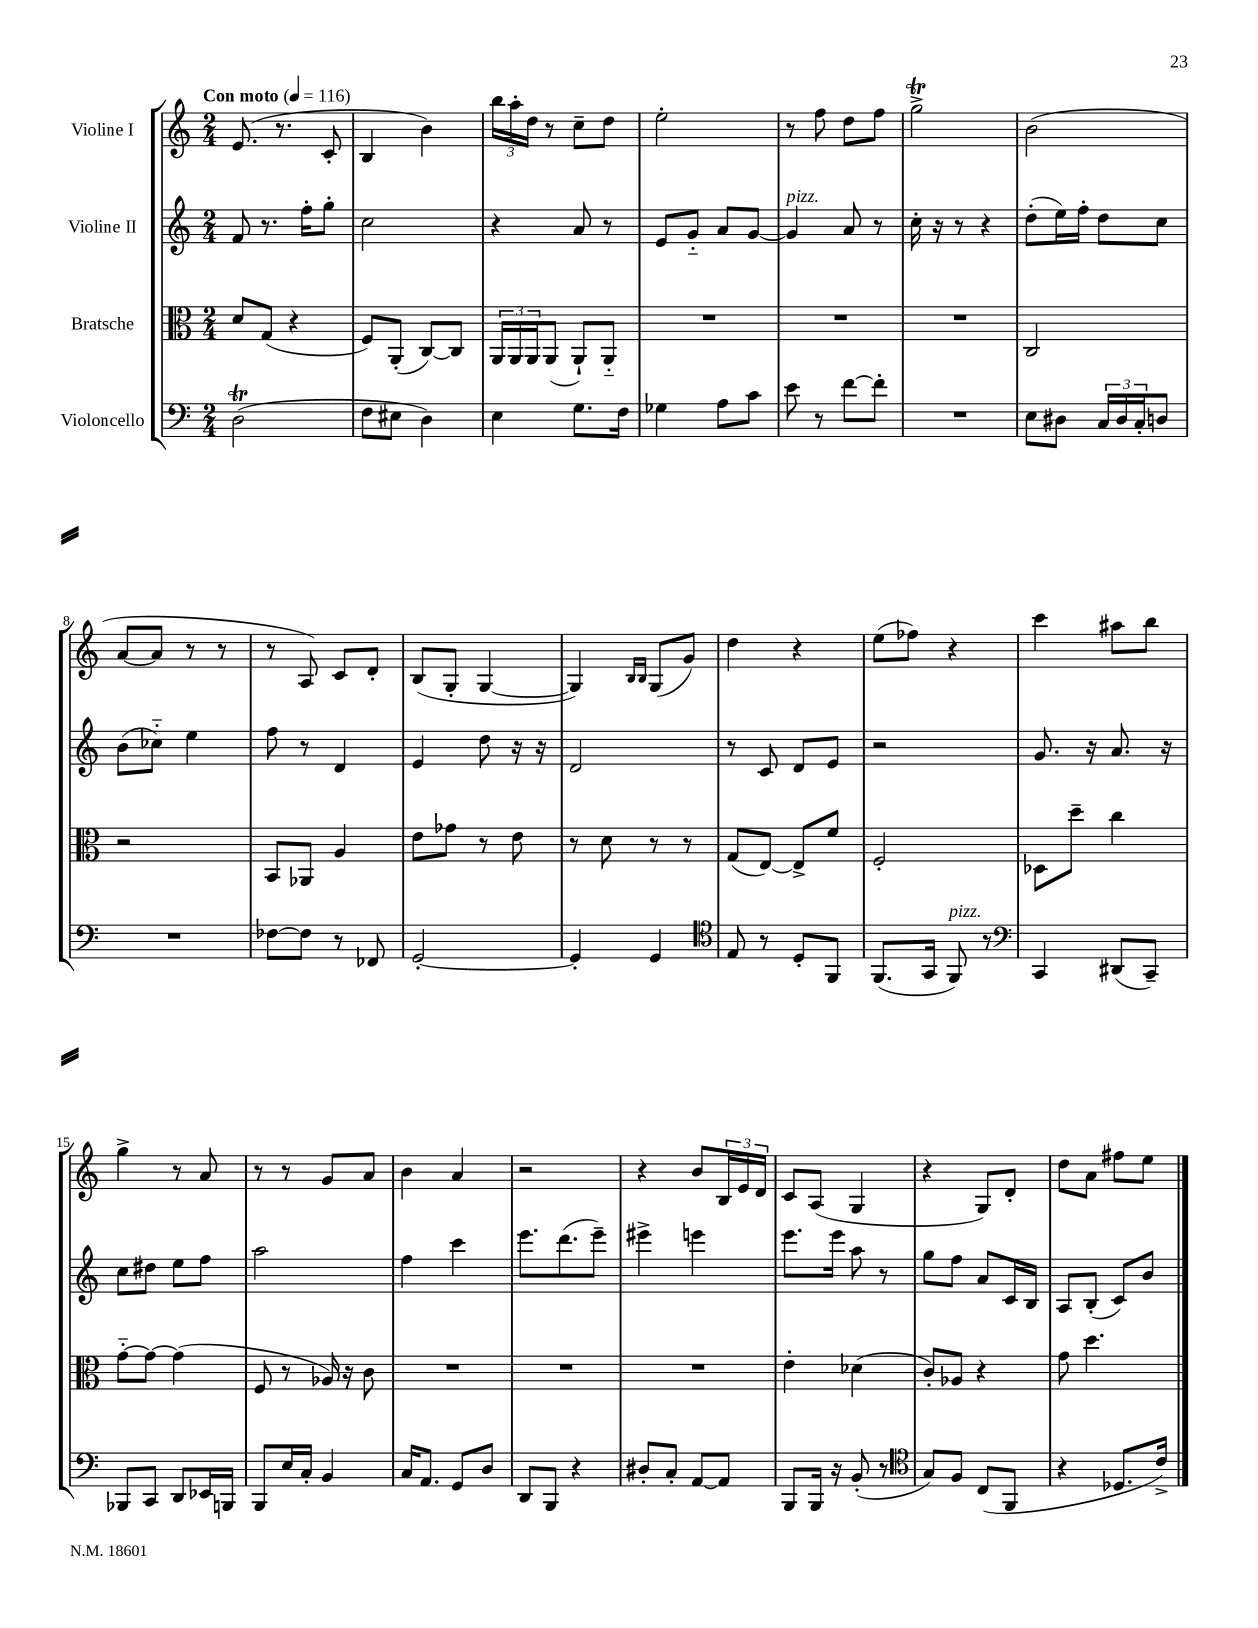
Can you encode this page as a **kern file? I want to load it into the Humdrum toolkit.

**kern	**kern	**kern	**kern
*part4	*part3	*part2	*part1
*staff4	*staff3	*staff2	*staff1
*I"Violoncello	*I"Bratsche	*I"Violine II	*I"Violine I
*clefF4	*clefC3	*clefG2	*clefG2
*k[]	*k[]	*k[]	*k[]
*M2/4	*M2/4	*M2/4	*M2/4
*MM116	*MM116	*MM116	*MM116
=1	=1	=1	=1
!	!	!	!LO:TX:a:B:t=Con moto
(2DT\	8d/L	8f/	(8.e/
.	(8G/J	8.r	.
.	.	.	8.r
.	4r	.	.
.	.	16ff'\KL	.
.	.	8gg'\J	8c'/
=2	=2	=2	=2
8F\L	8F/L)	2cc\	4B/
8E#X\J	(8AA'/J	.	.
4D\)	[8C/L)	.	4b\)
.	8C/J]	.	.
=3	=3	=3	=3
4E\	24AA/LL	4r	24bb\LL
.	24AA/	.	24aa'\
.	24AA/J	.	24dd\JJ
.	(8AA/J	.	8r
8.G\L	8AA`/L)	8a/	8cc~\L
.	8AA/J	8r	8dd\J
16F\Jk	.	.	.
=4	=4	=4	=4
4G-X\	2r	8e/L	2ee'\
.	.	8g/J	.
8A\L	.	8a/L	.
8c\J	.	[8g/J	.
=5	=5	=5	=5
!	!	!LO:TX:a:i:t=pizz.	!
8e\	2r	4g/]	8r
8r	.	.	8ff\
[8f\L	.	8a/	8dd\L
8f'\J]	.	8r	8ff\J
=6	=6	=6	=6
2r	2r	16cc'\	2ggT^\
.	.	16r	.
.	.	8r	.
.	.	4r	.
=7	=7	=7	=7
8E\L	2C/	(8dd'\L	(2b\
8D#X\J	.	16ee\L)	.
.	.	16ff'\JJ	.
24C/LL	.	8dd\L	.
24D#/	.	.	.
24C'/J	.	.	.
8Dn/J	.	8cc\J	.
!!LO:LB:g=z
=8	=8	=8	=8
2r	2r	(8b\L	[8a/L
.	.	8cc-X\J)	8a/J]
.	.	4ee\	8r
.	.	.	8r
=9	=9	=9	=9
[8F-X\L	8BB/L	8ff\	8r
8F-\J]	8AA-X/J	8r	8A/)
8r	4A/	4d/	8c/L
8FF-X/	.	.	8d'/J
=10	=10	=10	=10
[2GG'/	8e\L	4e/	(8B/L
.	8g-X\J	.	8G'/J
.	8r	8dd\	[4G/
.	8e\	16r	.
.	.	16r	.
=11	=11	=11	=11
4GG'/]	8r	2d/	4G/])
.	8d\	.	.
.	.	.	16qqB/LL
.	.	.	16qqB/JJ
4GG/	8r	.	(8G/L
.	8r	.	8g/J)
=12	=12	=12	=12
*clefC4	*	*	*
8E/	(8G/L	8r	4dd\
8r	[8E/J)	8c/	.
8D'/L	8E^/L]	8d/L	4r
8FF/J	8f/J	8e/J	.
=13	=13	=13	=13
(8.FF/L	2F'/	2r	(8ee\L
.	.	.	8ff-X\J)
16GG/Jk	.	.	.
!LO:TX:a:i:t=pizz.	!	!	!
8FF/)	.	.	4r
8r	.	.	.
=14	=14	=14	=14
*clefF4	*	*	*
4CC/	8D-X\L	8.g/	4ccc\
.	8dd~\J	.	.
.	.	16r	.
(8DD#X/L	4cc\	8.a/	8aa#X\L
8CC~/J)	.	.	8bb\J
.	.	16r	.
!!LO:LB:g=z
=15	=15	=15	=15
8BBB-X/L	[8g\L	8cc\L	4gg^\
8CC/J	8g\J_	8dd#X\J	.
8DD/L	(4g\]	8ee\L	8r
16EE-X/L	.	8ff\J	8a/
16BBBn/JJ	.	.	.
=16	=16	=16	=16
8BBB/L	8F/	2aa\	8r
16E/L	8r	.	8r
16C'/JJ	.	.	.
4BB/	16A-X/)	.	8g/L
.	16r	.	.
.	8c\	.	8a/J
=17	=17	=17	=17
16C/KL	2r	4ff\	4b\
8.AA/J	.	.	.
8GG/L	.	4ccc\	4a/
8D/J	.	.	.
=18	=18	=18	=18
8DD/L	2r	8.eee\L	2r
8BBB/J	.	.	.
.	.	(8.ddd\	.
4r	.	.	.
.	.	8eee~\J)	.
=19	=19	=19	=19
8D#X'/L	2r	4eee#X^\	4r
8C'/J	.	.	.
[8AA/L	.	4eeen\	8b/L
8AA/J]	.	.	24B/L
.	.	.	24e/
.	.	.	24d/JJ
=20	=20	=20	=20
8BBB/L	4e'\	8.eee\L	8c/L
16BBB/Jk	.	.	(8A/J
16r	.	16eee\Jk	.
(8BB'/	(4d-X\	8aa\	4G/
8r	.	8r	.
=21	=21	=21	=21
*clefC4	*	*	*
8G/L)	8c'/L)	8gg\L	4r
8F/J	8A-X/J	8ff\J	.
(8C/L	4r	8a/L	8G/L)
8FF/J	.	16c/L	8d'/J
.	.	16B/JJ	.
=22	=22	=22	=22
4r	8g\	8A/L	8dd\L
.	4.dd\	(8B'/J	8a\J
8.D-X/L	.	8c/L)	8ff#X\L
.	.	8b/J	8ee\J
16c^/Jk)	.	.	.
==	==	==	==
*-	*-	*-	*-
